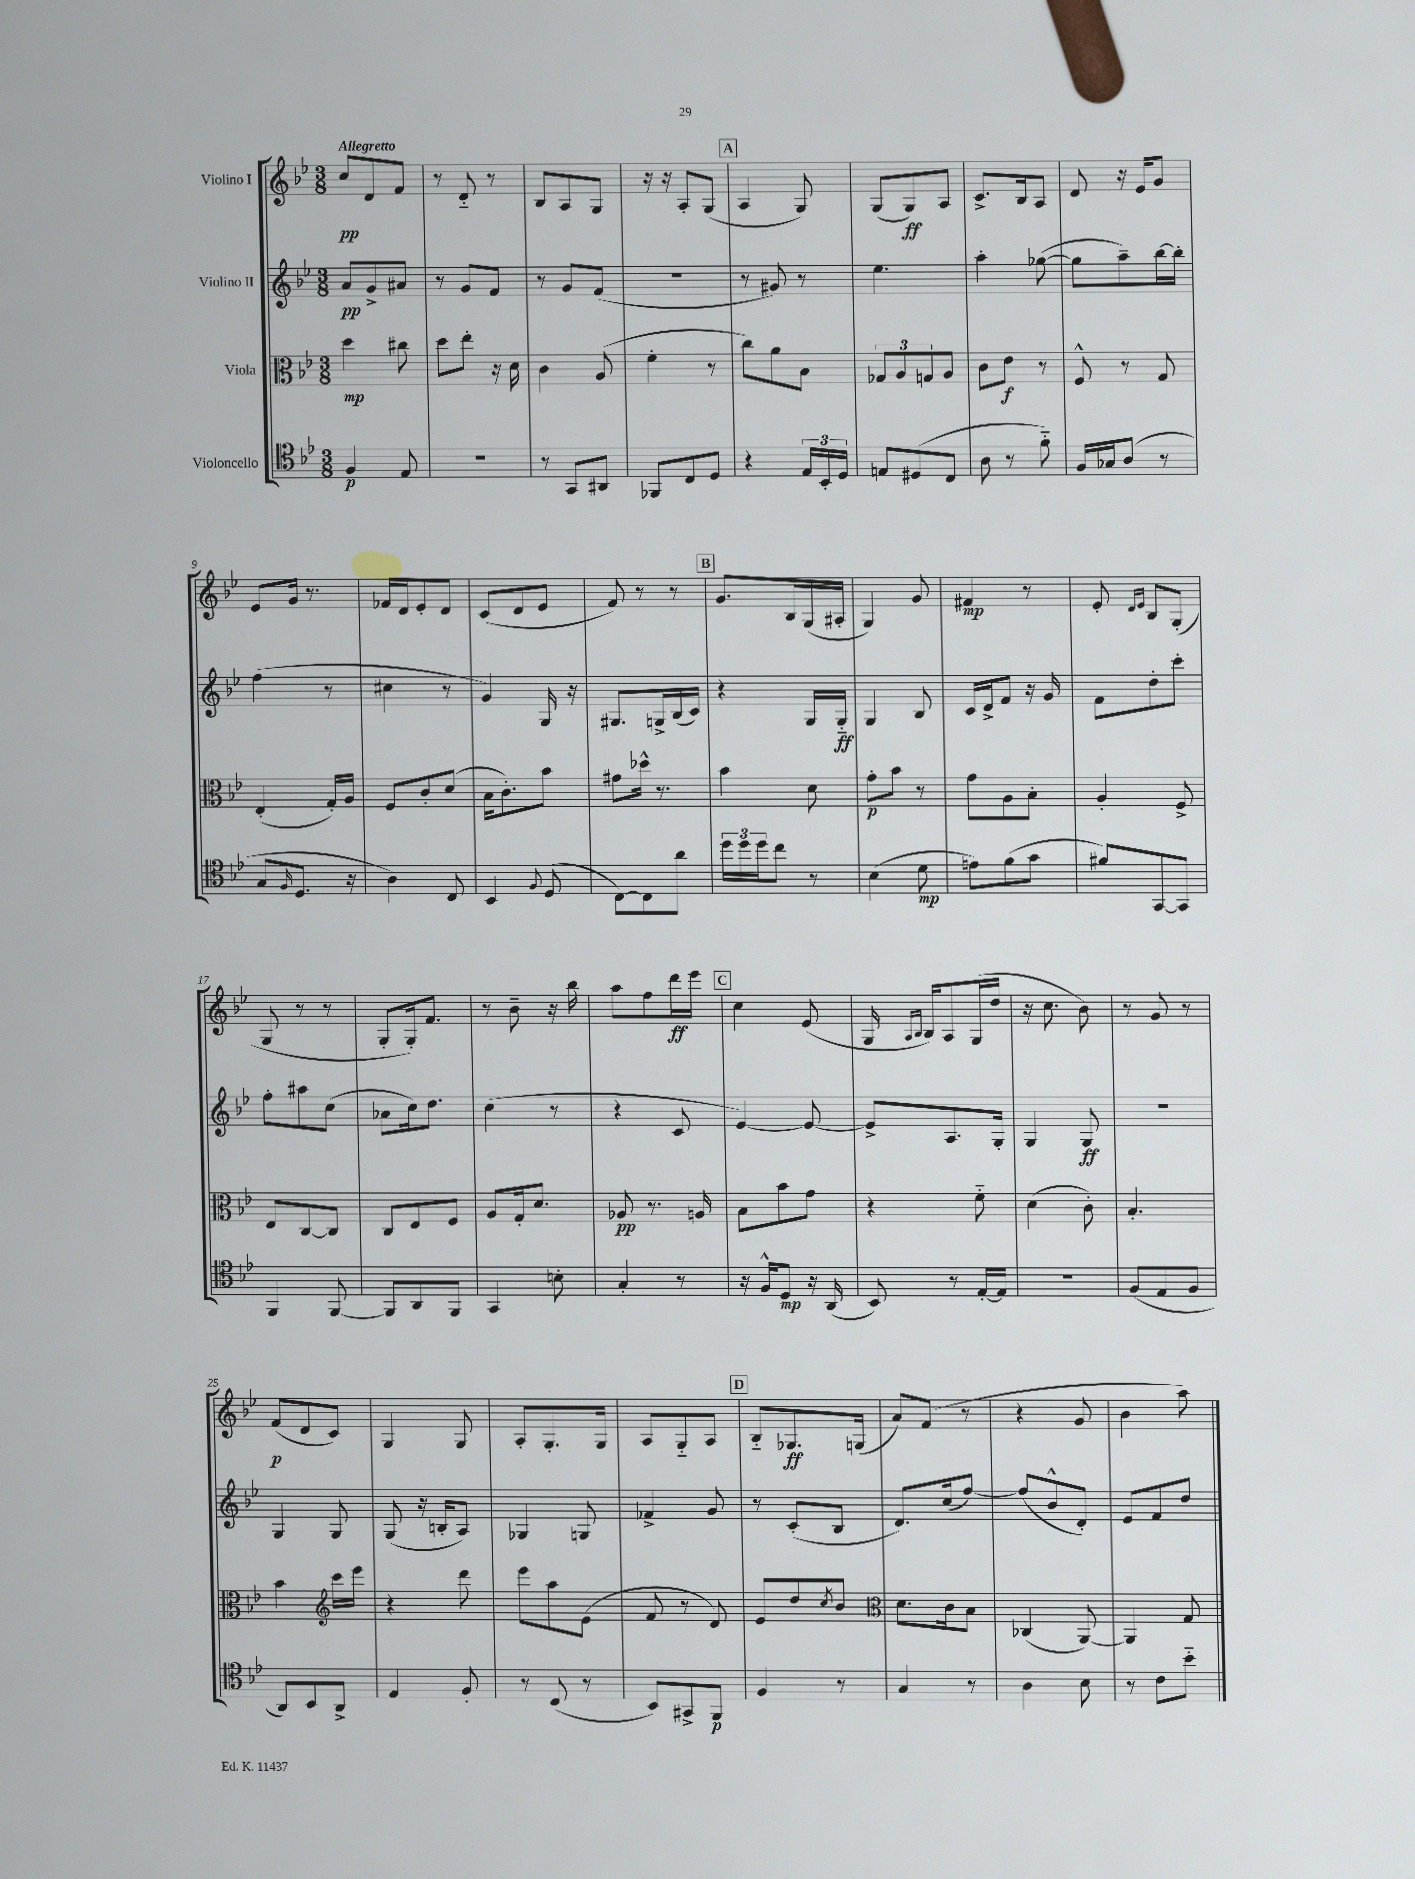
<<
\new StaffGroup <<
\new Staff = "s0" \with { instrumentName = "Violino I" } {
    \clef treble \key bes \major \numericTimeSignature \time 3/8 \tempo "Allegretto"
    c''8\pp d'8 f'8 |
    r8 d'8-_ r8 |
    bes8 a8 g8 |
    r16 r16 a8-. g8( |
    \mark \markup { \box "A" } a4 g8) |
    g8( g8\ff) a8 |
    c'8.-> bes16 a8 |
    d'8 r16 ees'16 g'8 |
    ees'8 g'16 r8. |
    fes'16 d'16 ees'8-. d'8 |
    c'8( d'8 ees'8 |
    f'8) r8 r8 |
    \mark \markup { \box "B" } g'8. bes16 g16( ais16-. |
    g4) g'8 |
    fis'4\mp r8 |
    ees'8-. \grace { d'16 ees'16 } bes8 g8-.( |
    g8 r8 r8 |
    g8-. g16-.) f'8. |
    r8 bes'8-- r16 bes''16 |
    a''8 f''8 d'''16\ff ees'''16 |
    \mark \markup { \box "C" } c''4 ees'8( |
    g16 \grace { a16 bes16 } bes16) a8 g16( d''16 |
    r16 c''8. bes'8) |
    r8 g'8 r8 |
    f'8\p( d'8 c'8) |
    g4 g8 |
    a8-. g8.-. g16 |
    a8 g8-_ a8 |
    \mark \markup { \box "D" } bes8-_ ges8.\ff g16( |
    a'8) f'8( r8 |
    r4 g'8 |
    bes'4 a''8) \bar "|." |
}
\new Staff = "s1" \with { instrumentName = "Violino II" } {
    \clef treble \key bes \major \numericTimeSignature \time 3/8
    a'8\pp g'8-> ais'8 |
    r8 g'8 f'8 |
    r8 g'8 f'8( |
    R4. |
    \mark \markup { \box "A" } r8 gis'8) r8 |
    ees''4. |
    a''4-. ges''8~( |
    ges''8 a''8--) bes''16~ bes''16-. |
    f''4( r8 |
    cis''4 r8 |
    g'4) g16 r16 |
    gis8. g16-> bes16( c'16) |
    \mark \markup { \box "B" } r4 g16 g16-_\ff |
    g4 bes8 |
    c'16 d'16-> f'8 r16 g'16 |
    f'8 d''8-. c'''8-. |
    f''8-. ais''8 c''8( |
    aes'8 c''16) d''8. |
    c''4( r8 |
    r4 c'8 |
    \mark \markup { \box "C" } ees'4~) ees'8~ |
    ees'8-> a8. g16-. |
    g4 g8\ff |
    r4. |
    g4 g8 |
    g8( r16 b16-. a8) |
    ges4 g8 |
    fes'4-> g'8 |
    \mark \markup { \box "D" } r8 c'8-.( bes8 |
    d'8.) c''16( f''8~) |
    f''8( bes'8-^ d'8-.) |
    ees'8 f'8 d''8 \bar "|." |
}
\new Staff = "s2" \with { instrumentName = "Viola" } {
    \clef alto \key bes \major \numericTimeSignature \time 3/8
    d''4\mp cis''8 |
    d''8 ees''8-. r16 d'16 |
    c'4 a8( |
    f'4-. r8 |
    \mark \markup { \box "A" } c''8) a'8 bes8 |
    \tuplet 3/2 { ges8 a8 g8 } a8 |
    c'8 ees'8\f r8 |
    f8-^ r8 g8 |
    ees4-.( g16-.) a16 |
    f8 c'8-. d'8( |
    bes16 c'8.-.) bes'8 |
    gis'8 des''16-^ r8. |
    \mark \markup { \box "B" } bes'4 d'8 |
    g'8-.\p bes'8 r8 |
    g'8 a8 bes8-. |
    a4-. f8-> |
    ees8 c8~ c8 |
    c8 ees8 f8 |
    a8 g16-. d'8. |
    aes8\pp r8. a16 |
    \mark \markup { \box "C" } bes8 bes'8 g'8 |
    r4 f'8-_ |
    d'4( c'8-.) |
    bes4.-. |
    bes'4 \clef treble c'''16 ees'''16 |
    r4 d'''8 |
    ees'''8 a''8 ees'8( |
    f'8 r8 d'8) |
    \mark \markup { \box "D" } ees'8 d''8 \acciaccatura { c''8 } bes'8 |
    \clef alto d'8. c'16 bes8 |
    ces4( a,8~) |
    a,4 g8 \bar "|." |
}
\new Staff = "s3" \with { instrumentName = "Violoncello" } {
    \clef tenor \key bes \major \numericTimeSignature \time 3/8
    f4\p ees8 |
    R4. |
    r8 g,8 ais,8 |
    fes,8 c8 d8 |
    \mark \markup { \box "A" } r4 \tuplet 3/2 { ees16 bes,16-. d16 } |
    e8 dis8( c8 |
    a8 r8 f'8-_) |
    f16 ges16 a8( r8 |
    g8 \grace { f16 } d8. r16 |
    a4) c8 |
    bes,4 \appoggiatura { f8 } d8( |
    c8~) c8 a'8 |
    \mark \markup { \box "B" } \tuplet 3/2 { d''16 d''16 d''16 } c''8 r8 |
    bes4( d'8\mp |
    e'8) f'8( g'8 |
    fis'8) g,8~ g,8 |
    f,4 f,8~ |
    f,8 a,8 f,8 |
    g,4 b8-. |
    g4-. r8 |
    \mark \markup { \box "C" } r16 f16-^ d8\mp r16 a,16( |
    bes,8) r8 ees16~-. ees16 |
    R4. |
    f8( ees8 f8 |
    a,8) bes,8 a,8-> |
    ees4 f8-. |
    r8 c8( r8 |
    bes,8) gis,8-> f,8\p |
    \mark \markup { \box "D" } f4 r8 |
    g4 r8 |
    a4 bes8 |
    r8 c'8 bes'8-_ \bar "|." |
}
>>
>>
